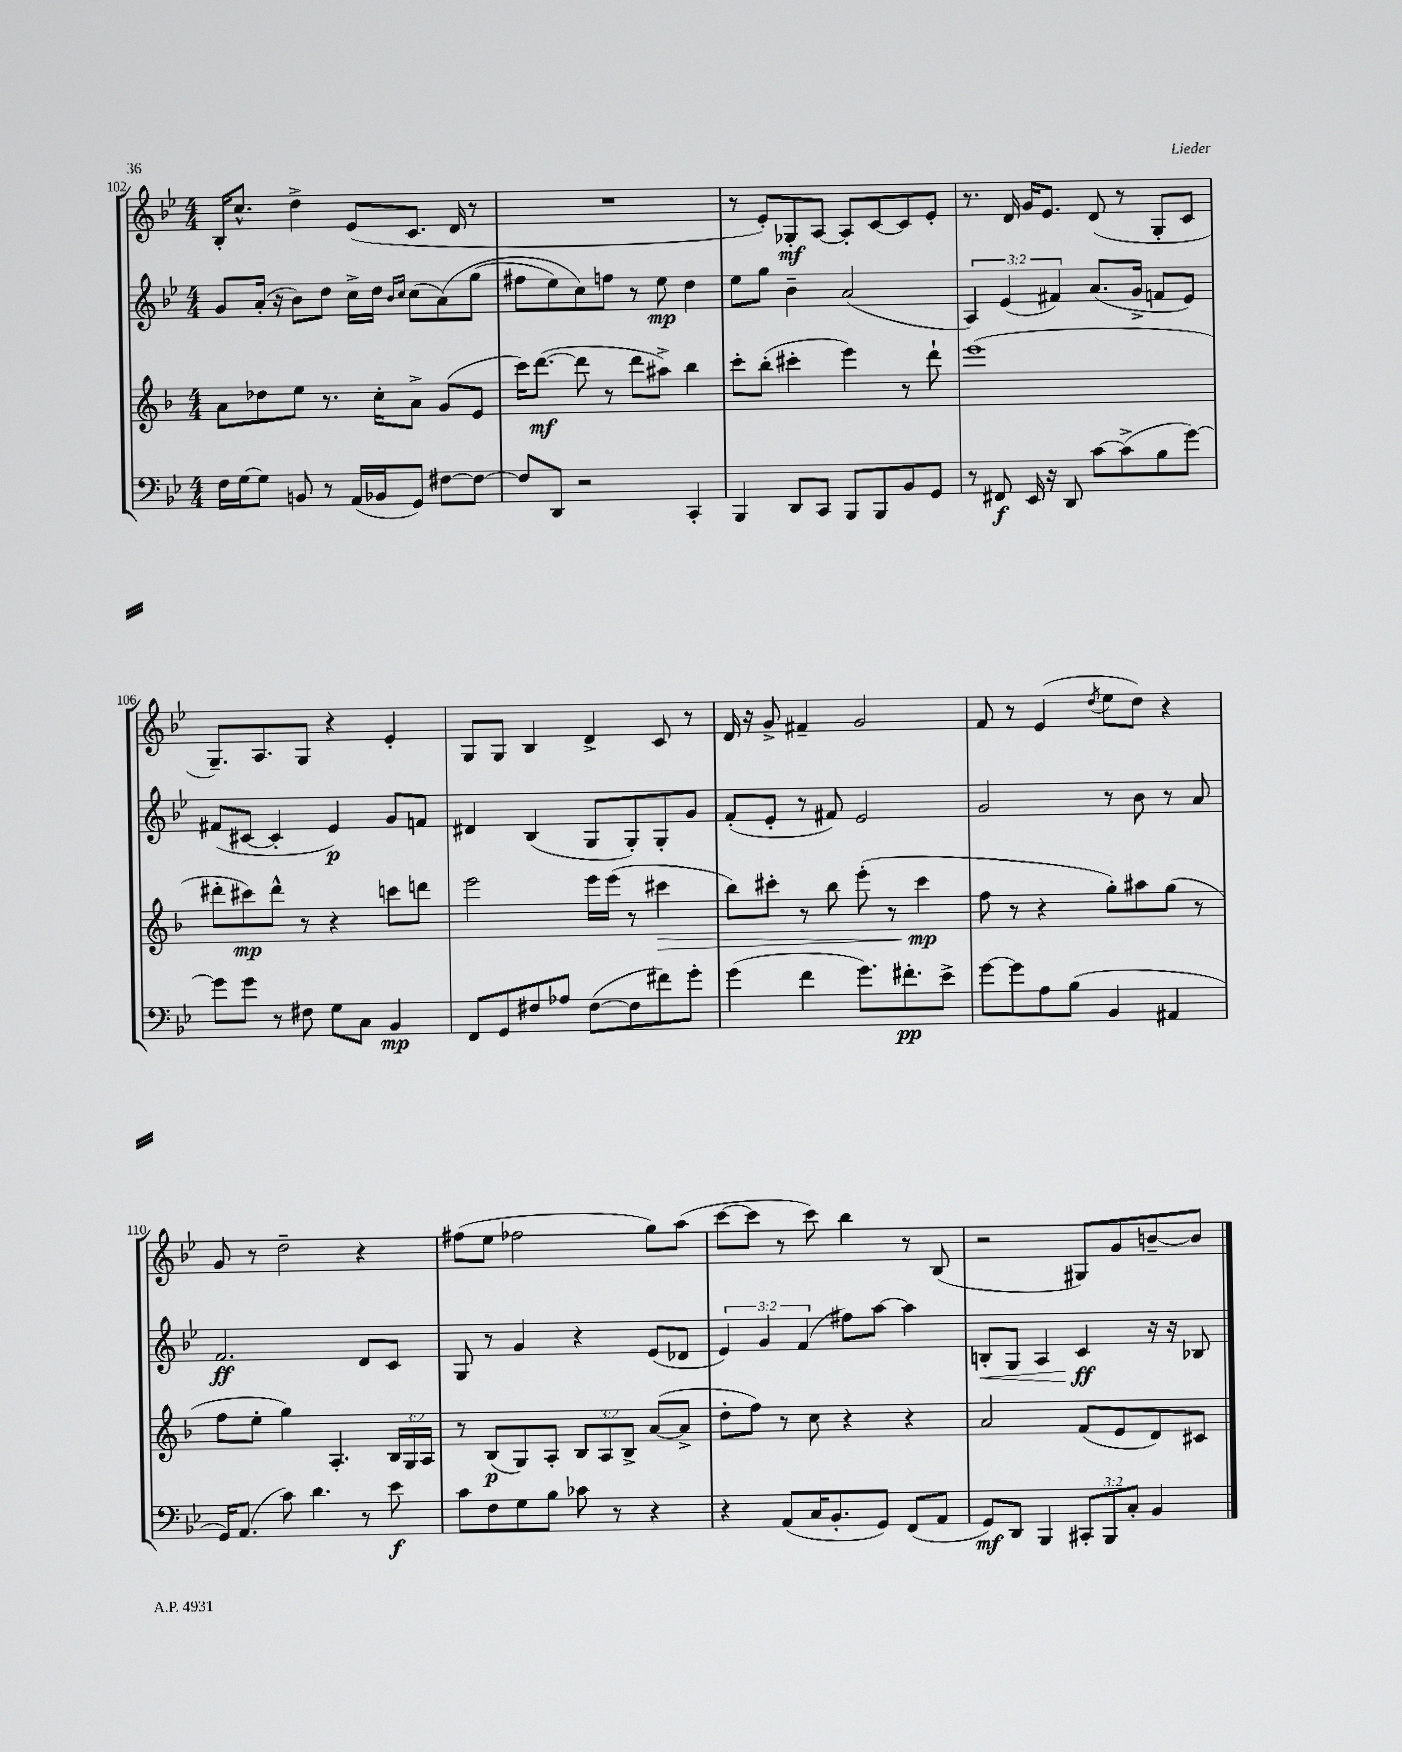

**kern	**kern	**kern	**kern
*staff4	*staff3	*staff2	*staff1
*clefF4	*clefG2	*clefG2	*clefG2
*k[b-e-]	*k[b-]	*k[b-e-]	*k[b-e-]
*M4/4	*M4/4	*M4/4	*M4/4
16F	8a	8g	16B-'
[16G	.	.	8.cc^^
8G]	8dd-	(16a'	.
.	.	16r	.
8BB	8ee	8b-)	4dd^
8r	8.r	8dd	.
(16AA	.	16cc^	(8e-
16BB-	16cc'	16dd	.
.	.	16qqb-	.
.	.	16qqcc	.
8GG)	8a^	(8cc	8.c
[8F#	(8g	&(8a)	.
.	.	.	16d
8F#_	8e	(8gg	8r
=	=	=	=
8F#]	16ccc)	8ff#	1r
.	([8.ddd	.	.
8DD	.	8ee-)	.
2r	8ddd]	8cc&)	.
.	8r	8ff	.
.	8ddd	8r	.
.	8aa#^)	8ee-	.
4CC'	4bb-	4dd	.
=	=	=	=
4BBB-	8ccc'	8ee-	8r
.	(8bb-'	8gg	8e-')
8DD	4ccc#'	4b-~	8G-'
8CC	.	.	[8A
8BBB-	4eee)	(2a	8A']
8BBB-	.	.	[8c
8BB-	8r	.	8c]
8GG	8ddd`	.	8e-'
=	=	=	=
8r	(1eee	6A)	8.r
8FF#	.	.	.
.	.	(6e-	.
.	.	.	16d
16EE-	.	.	16g
16r	.	.	8.e-
.	.	6f#)	.
8DD	.	.	.
[8c	.	(8.a	(8d
(8c^]	.	.	8r
.	.	16g^	.
8B-	.	8f	8G'
[8g)	.	8e-)	8c
=	=	=	=
8g]	8ddd#'	(8f#	8.G~)
8g	8ccc#)	[8c#	.
.	.	.	8.A
8r	8ddd#^^	4c#']	.
8F#	8r	.	8G
8G	4r	4e-)	4r
8C	.	.	.
4BB-	8ccc	8g	4e-'
.	8ddd	8f	.
=	=	=	=
8FF	2eee	4d#	8G
8GG	.	.	8G
8F#	.	(4B-	4B-
8A-	.	.	.
([8F#	16eee	8G	4d^
.	(16eee	.	.
8F#]	8r	8G')	.
8f#)	4ccc#	8G'	8c
8g'	.	8g	8r
=	=	=	=
(4g	8bb-)	(8f'	16d
.	.	.	16r
.	8ccc#'	8e-'	8g^
4f	8r	8r	4f#~
.	8bb-	8f#)	.
8.g)	(8eee'	2e-	2g
.	8r	.	.
8.f#'	.	.	.
.	4ccc#	.	.
8e-^	.	.	.
=	=	=	=
[8g	8ff	2g	8f
8g]	8r	.	8r
8A	4r	.	(4e-
(8B-	.	.	.
.	.	.	8qdd
4BB-	8gg')	8r	8ee-
.	8aa#	8b-	8dd)
4AA#	(8gg	8r	4r
.	8r	8a	.
=	=	=	=
16GG)	8ff	2.f	8g
(8.AA	.	.	.
.	8ee'	.	8r
8c)	4gg)	.	2dd~
4.d	.	.	.
.	4.A'	.	.
8r	.	8d	4r
8e-	24B-	8c	.
.	24G	.	.
.	24A	.	.
=	=	=	=
8c	8r	8G	(8ff#
8F	(8B-	8r	8ee-
8G	8G)	4g	2ff-
8B-	8A'	.	.
8c-	12B-	4r	.
.	12A	.	.
8r	.	.	.
.	12B-^	.	.
4r	([8a	(8e-	8gg)
.	8a^]	8d-	(8aa
=	=	=	=
4r	8dd'	6e-)	[8ccc
.	8ff)	.	8ccc]
.	.	6g	.
(8AA	8r	.	8r
.	.	(6f	.
16C	8cc	.	8ccc)
8.BB-'	.	.	.
.	4r	8ff#)	4bb-
8GG)	.	[8aa	.
(8FF	4r	4aa]	8r
8AA	.	.	(8B-
=	=	=	=
8GG)	2a	8B'	2r
8DD	.	8G	.
4BBB-	.	4A	.
12CC#'	(8f	4c	8G#)
12BBB-	.	.	.
.	8e	.	8g
12C'	.	.	.
4BB-	8d)	16r	[8b~
.	.	16r	.
.	8c#	8B-	8b]
==	==	==	==
*-	*-	*-	*-
